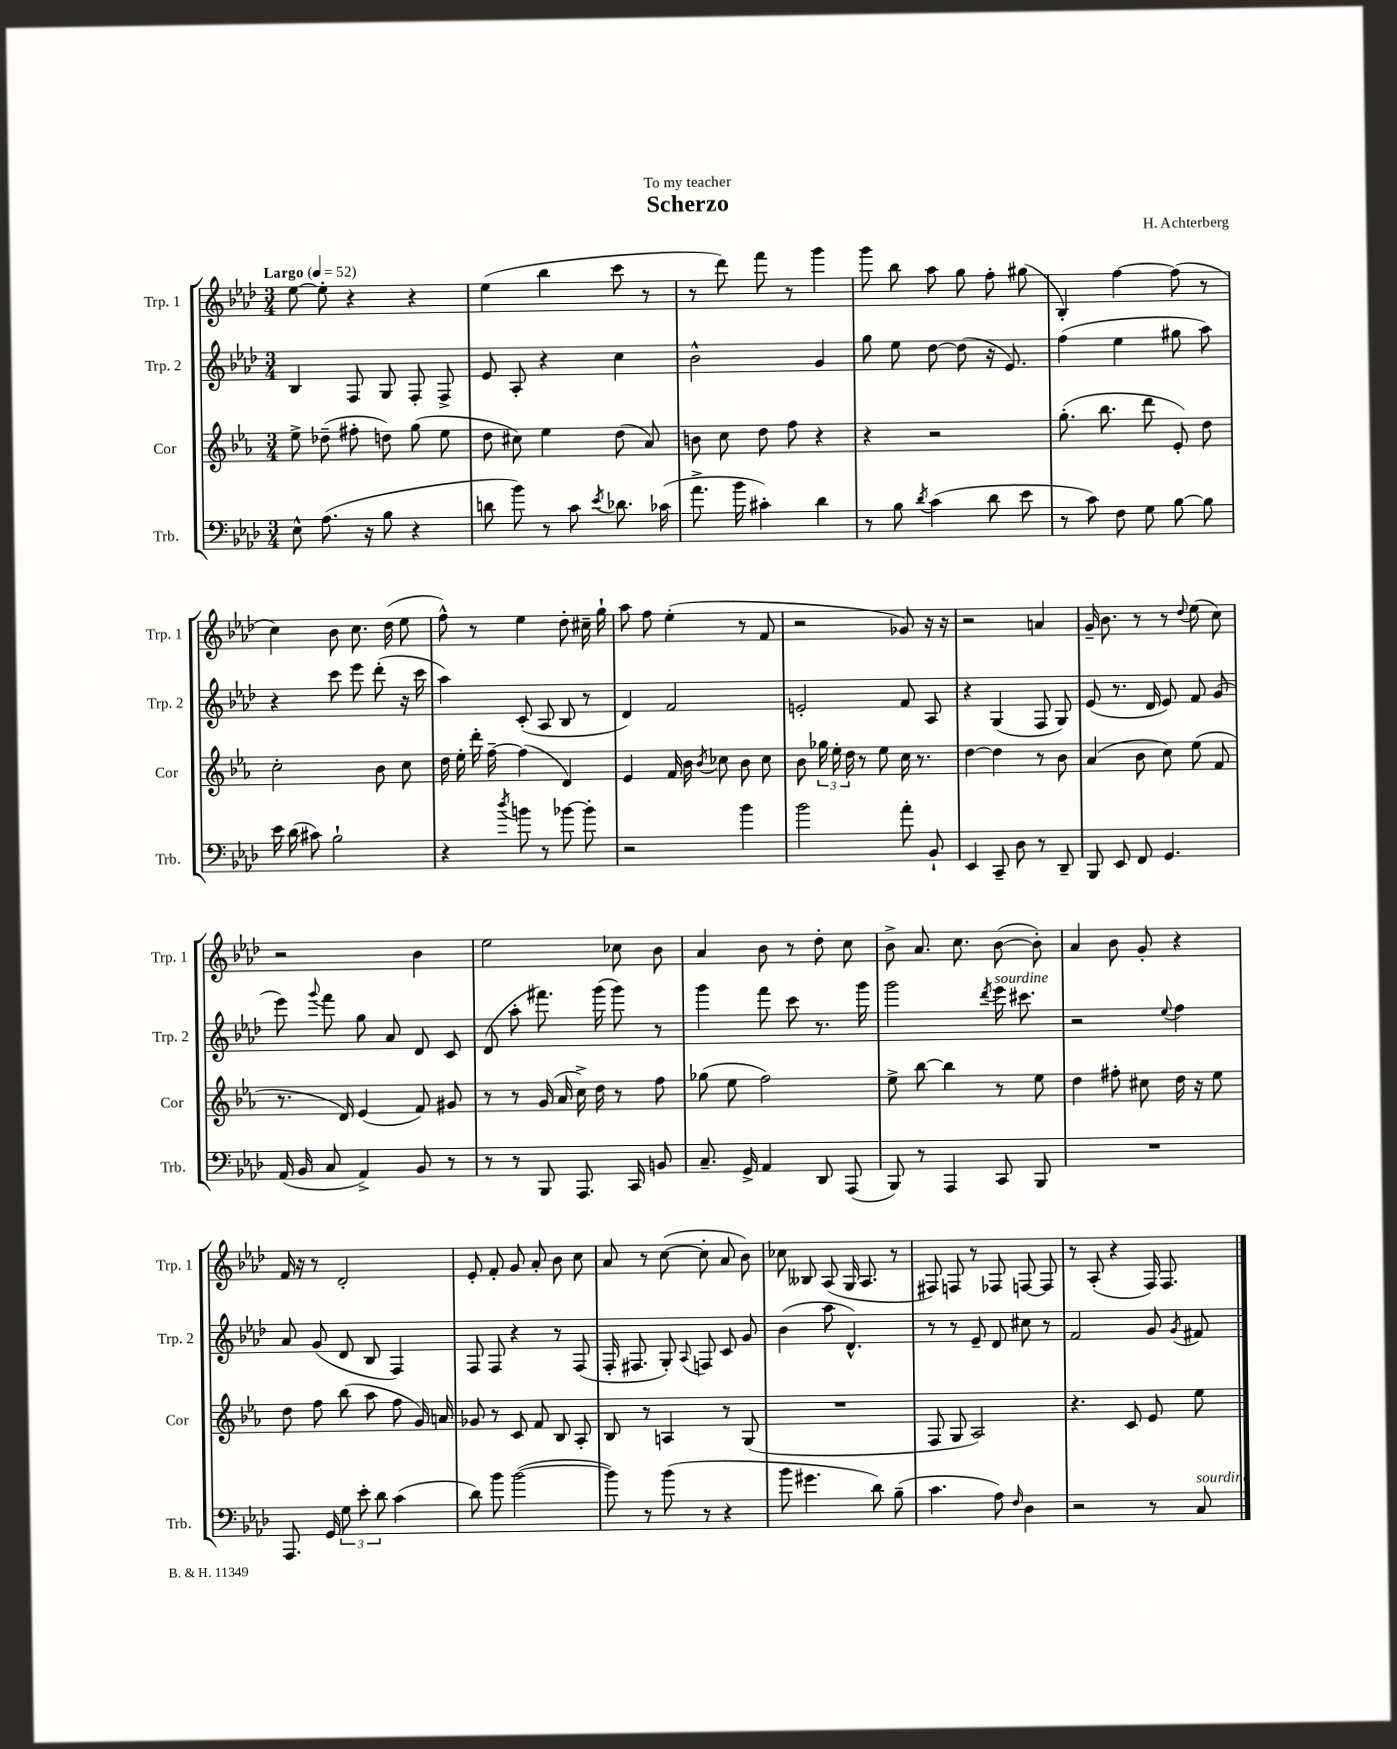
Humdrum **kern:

**kern	**kern	**kern	**kern
*part4	*part3	*part2	*part1
*staff4	*staff3	*staff2	*staff1
*I"Trb.	*I"Cor	*I"Trp. 2	*I"Trp. 1
*I'Trb.	*I'Cor	*I'Trp. 2	*I'Trp. 1
*clefF4	*clefG2	*clefG2	*clefG2
*k[b-e-a-d-]	*k[b-e-a-]	*k[b-e-a-d-]	*k[b-e-a-d-]
*M3/4	*M3/4	*M3/4	*M3/4
*MM52	*MM52	*MM52	*MM52
=1	=1	=1	=1
!	!	!	!LO:TX:a:B:t=Largo
8E-^^\	8ee-^\	4B-/	[8ee-\
(8.A-\	(8dd-X~\	.	8ee-'\]
.	8ff#X'\	8F/	4r
16r	.	.	.
8B-\	8ddn\)	8G/	.
4r	(8gg\	8F'/	4r
.	8ee-\	8F^/	.
=2	=2	=2	=2
8dn\	8dd\	8e-/	(4ee-\
8b-\)	8cc#X\)	8A-'/	.
8r	4ee-\	4r	4bb-\
8c\	.	.	.
8qe-/	.	.	.
8.d-X\	(8dd\	4cc\	8ccc\
.	8a-/)	.	8r
(16c-X\	.	.	.
=3	=3	=3	=3
8.a-^\	8bn\	2b-^^\	8r
.	8cc\	.	8ddd-\)
16b-\	.	.	.
4c#X'\)	8dd\	.	8fff\
.	8ff\	.	8r
4d-\	4r	4g/	4ggg\
=4	=4	=4	=4
8r	4r	8gg\	8ggg\
8B-\	.	8ee-\	8bb-\
8qd-/	.	.	.
(4c\	2r	[8dd-\	8aa-\
.	.	(8dd-\]	8gg\
8d-\	.	16r	8ff'\
.	.	8.e-/)	.
8e-\	.	.	(8gg#X\
=5	=5	=5	=5
8r	(8.gg'\	(4ff\	4B-'/)
8c\)	.	.	.
.	8.bb-\	.	.
8F\	.	4ee-\	[4ff\
8G\	8ddd\	.	.
[8B-\	8e-'/)	8gg#X\	(8ff\]
8B-\]	8dd\	8aa-\)	8r
!!LO:LB:g=z
=6	=6	=6	=6
16e-\	2cc'\	4r	4cc\)
(16d-\	.	.	.
8c#X\)	.	.	.
2B-`\	.	8ccc\	8b-\
.	.	8eee-\	8.cc\
.	8b-\	(8ddd-'\	.
.	.	.	(16dd-\
.	8cc\	16r	8ee-\
.	.	16ccc\	.
=7	=7	=7	=7
4r	16dd\	4aa-\)	8ff^^\)
.	16ee-'\	.	.
.	16ddd'\	.	8r
.	[16ff~\	.	.
8qdd-/	.	.	.
8bn\	(4ff\]	(8c'/	4ee-\
8r	.	8A-/	.
[8b-X\	4d/)	8B-/	8dd-'\
8b-'\]	.	8r	16cc#X~\
.	.	.	16gg`\
=8	=8	=8	=8
2r	4e-/	4d-/)	8aa-\
.	.	.	8ff\
.	16f/	2f/	(4ee-'\
.	16b-\	.	.
.	8qb-/	.	.
.	8cc-X\	.	.
4b-\	8b-\	.	8r
.	8cc-\	.	8f/
=9	=9	=9	=9
2b-\	8b-\	2en'/	2r
.	24gg-X\	.	.
.	24ee-'\	.	.
.	24dd\	.	.
.	8r	.	.
.	8ee-\	.	.
8a-'\	16cc\	8f/	8g-X/)
.	8.r	.	.
8BB-`/	.	8A-/	16r
.	.	.	16r
=10	=10	=10	=10
4EE-/	[4dd\	4r	2r
8CC~/	4dd\]	(4G/	.
8D-\	.	.	.
8r	8r	8F/	4an/
8DD-~/	8b-\	8G/)	.
=11	=11	=11	=11
8BBB-/	(4a-/	(8e-/	16g~/
.	.	.	8.b-\
8EE-/	.	8.r	.
8FF/	8b-\	.	8r
.	.	16d-/	.
4.GG/	8cc\)	8e-/)	8r
.	.	.	8qqdd-/
.	(8ee-\	8f/	(8ee-\
.	8f/	(8g/	8cc\)
!!LO:LB:g=z
=12	=12	=12	=12
(16AA-/	8.r	8eee-\)	2r
16BB-/	.	.	.
.	.	8qqggg/	.
8C/	.	8fff\	.
.	16d/)	.	.
4AA-^/)	(4e-/	8gg\	.
.	.	8a-/	.
8BB-/	8f/)	8d-/	4b-\
8r	8g#X/	8c/	.
=13	=13	=13	=13
8r	8r	(8d-/	2ee-\
8r	8r	8aa-'\	.
8BBB-/	(16g/	8.fff#X\)	.
.	16a-/	.	.
8.AAA-/	16cc^\)	.	.
.	16dd\	(16ggg\	.
.	8r	8ggg\)	8cc-X\
16CC/	.	.	.
8BBn/	8ff\	8r	8b-\
=14	=14	=14	=14
8.C~/	(8gg-X\	4ggg\	4a-/
.	8ee-\	.	.
16GG^/	.	.	.
4AA-/	2ff\)	8fff\	8b-\
.	.	8ccc\	8r
8DD-/	.	8.r	8dd-'\
(8AAA-/	.	.	8cc\
.	.	16ggg\	.
=15	=15	=15	=15
8BBB-/)	8ee-^\	2ggg\	8b-^\
8r	[8bb-\	.	8.a-/
4AAA-/	4bb-\]	.	.
.	.	.	8.cc\
.	.	8qddd-/	.
!	!	!LO:TX:a:i:t=sourdine	!
8CC/	8r	16eee-\	([8b-\
.	.	8.ccc#X\	.
8BBB-/	8ee-\	.	8b-'\])
=16	=16	=16	=16
2.r	4dd\	2r	4a-/
.	8ff#X'\	.	8b-\
.	8cc#X\	.	8g'/
.	.	8qqee-/	.
.	16dd\	4ff\	4r
.	16r	.	.
.	8ee-\	.	.
!!LO:LB:g=z
=17	=17	=17	=17
8.AAA-/	8dd\	8a-/	16f/
.	.	.	16r
.	8ff\	(8g/	8r
16GG/	.	.	.
12G\	(8bb-\	8d-/	2d-'/
12e-'\	.	.	.
.	8aa-\	8B-/	.
12d-\	.	.	.
(4c\	8ff\	4F/)	.
.	16g/)	.	.
.	16an/	.	.
=18	=18	=18	=18
8d-\)	8g-X/	8F/	8e-'/
8b-\	8r	8F/	8f'/
([2b-\	8c/	4r	8g/
.	8f/	.	8a-'/
.	8B-/	8r	8b-\
.	8A-'/	(8F/	8cc\
=19	=19	=19	=19
8b-\])	8B-/	16F'/	8a-/
.	.	8.F#X/	.
8r	8r	.	8r
(8b-\	4An/	8G'/)	([8cc\
.	.	8qqA-/	.
8r	.	8Fn/	8cc'\]
4r	8r	8c/	8a-/
.	(8G/	8g/	8b-\)
=20	=20	=20	=20
8b-\	2.r	(4b-\	8cc-X\
4.g#X\	.	.	8B--X/
.	.	8aa-\	(8A-/
.	.	4.d-^^/)	16G/
.	.	.	8.A-/
8d-\)	.	.	.
(8B-~\	.	.	8r
=21	=21	=21	=21
4.c\	8F/	8r	8F#X/)
.	8G/	8r	8Fn/
.	2A-/)	8e-~/	8r
8A-\)	.	8d-/	8F-X/
16qqF/	.	.	.
4D-\	.	8cc#X\	[8Fn/
.	.	8r	8F/]
=22	=22	=22	=22
2r	4.r	2f/	8r
.	.	.	(8A-'/
.	.	.	4r
.	8c/	.	.
8r	8e-/	8g/	16F/)
.	.	.	8.F/
.	.	8qg/	.
!LO:TX:a:i:t=sourdine	!	!	!
8C/	8ee-\	8f#X/	.
==	==	==	==
*-	*-	*-	*-
